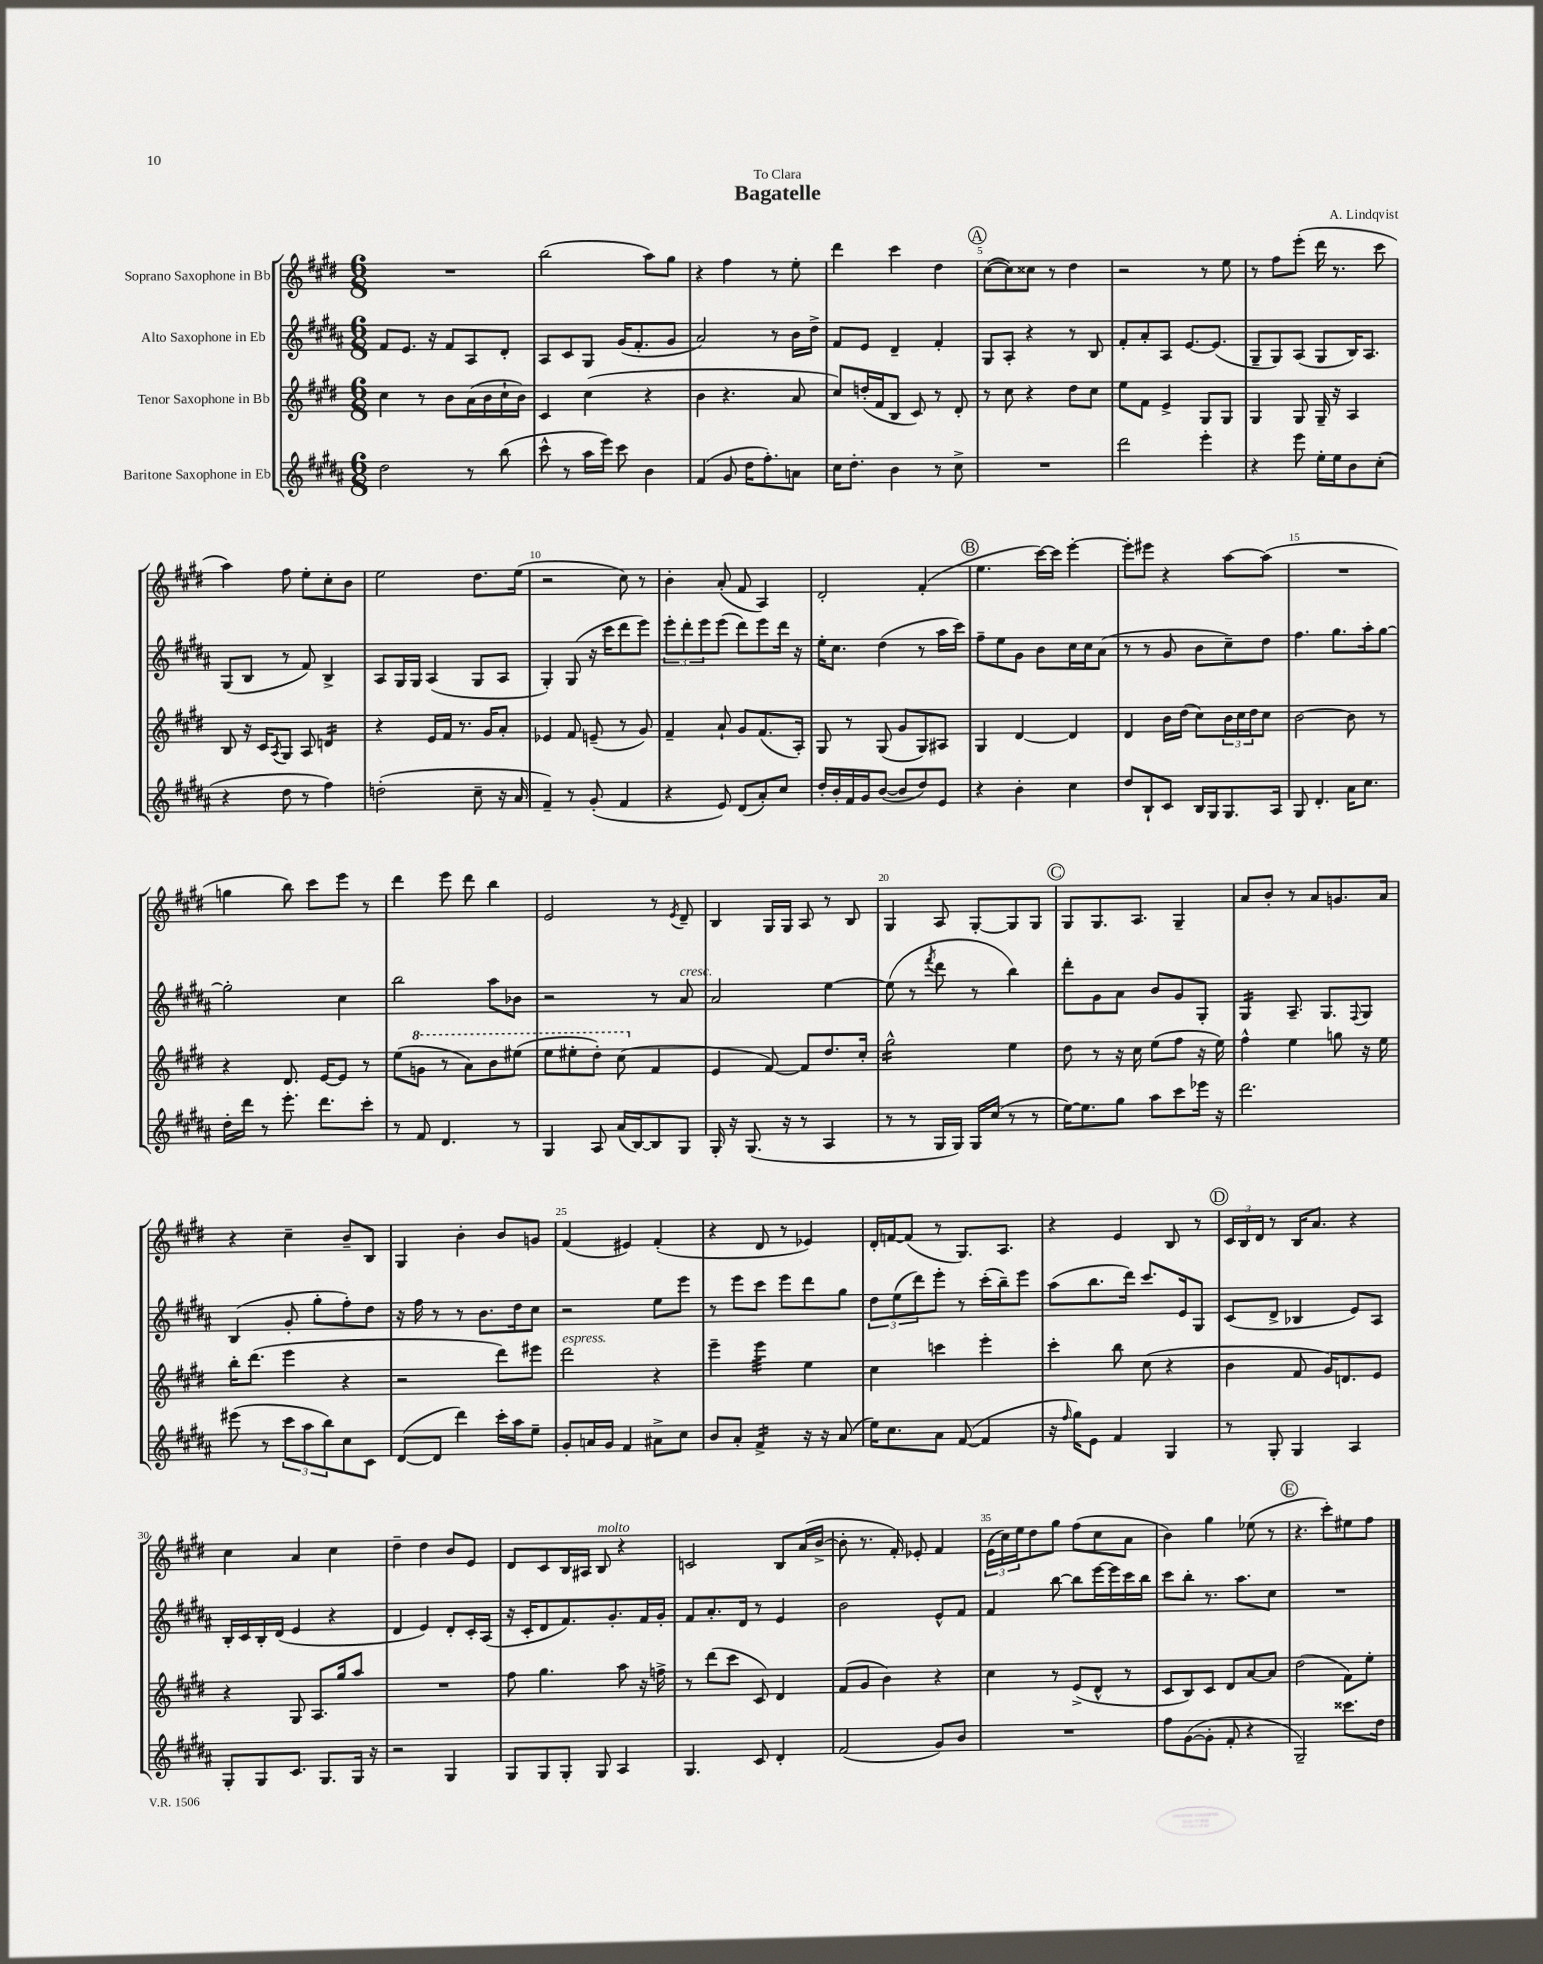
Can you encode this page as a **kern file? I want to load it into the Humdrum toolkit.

**kern	**kern	**kern	**kern
*staff4	*staff3	*staff2	*staff1
*clefG2	*clefG2	*clefG2	*clefG2
*k[f#c#g#d#a#]	*k[f#c#g#d#]	*k[f#c#g#d#a#]	*k[f#c#g#d#]
*M6/8	*M6/8	*M6/8	*M6/8
2dd#\	4cc#\	8f#/L	2.r
.	.	8.e/J	.
.	8r	.	.
.	.	16r	.
.	8b\L	8f#/L	.
8r	(16a\L	8A#/	.
.	16b\	.	.
(8bb\	16cc#`\	8d#'/J	.
.	16b\JJ)	.	.
=	=	=	=
8ccc#^^\	4c#/	8A#/L	(2bb\
8r	.	8c#/	.
16aa#\LL	(4cc#\	8G#/J	.
16eee\JJ)	.	.	.
8ccc#\	.	(16g#/LK	.
.	.	8.f#'/	.
4b\	4r	.	8aa\L)
.	.	8g#/J	8gg#\J
=	=	=	=
(4f#/	4b\	2a#/)	4r
8g#/	4.r	.	4ff#\
16dd#\LK	.	.	.
8.ff#'\)	.	.	.
.	.	8r	8r
8a\J	8a/	16b\LL	8ee'\
.	.	16dd#^\JJ	.
=	=	=	=
16cc#\LK	8cc#/L)	8f#/L	4ddd#\
8.dd#'\J	.	.	.
.	(16dd'/L	8e/J	.
.	16f#/J	.	.
4b\	8B/J	4d#~/	4ccc#\
.	8c#/)	.	.
8r	8r	4f#'/	4dd#\
8cc#^\	8d#'/	.	.
=	=	=	=
2.r	8r	8G#/L	([8cc#\L
.	8cc#\	8A#'/J	8cc#\])
.	4r	4r	8cc##\J
.	.	.	8r
.	8dd#\L	8r	4dd#\
.	8cc#\J	8B/	.
=	=	=	=
2ddd#\	8ee\L	8f#'/L	2r
.	8f#\J	8a#'/	.
.	4e^/	8A#/J	.
.	.	[8.e/L	.
4eee'\	8G#/L	.	8r
.	.	(8.e/]J	.
.	8G#/J	.	8ee\
=	=	=	=
4r	4G#/	8G#~/L	8r
.	.	8G#/)	8ff#\L
8eee\	8G#/	(8A#/J	(8eee'\J
16ee'\LL	16G#~/	8G#/L	16ddd#\
16ee\J	16r	.	8.r
8b\	4A/	16B/K)	.
.	.	8.A#/J	.
(8cc#'\J	.	.	8ccc#\
=	=	=	=
4r	8B/	(8G#/L	4aa\)
.	16r	8B/J	.
.	16c#/LK	.	.
.	8qA/	.	.
8dd#\	8G#/J	8r	8ff#\
8r	8A/	8f#/)	8ee'\L
4ff#\)	4d/	4B^/	8cc#'\
.	.	.	8b\J
=	=	=	=
(2dd'\	4r	8A#/L	2ee\
.	.	16G#/L	.
.	.	16G#/JJ	.
.	16e/LL	(4A#/	.
.	16f#/JJ	.	.
.	8.r	.	.
8cc#~\	.	8G#/L	8.dd#\L
.	16g#/LK	.	.
16r	8a'/J	8A#/J	.
16a#/	.	.	(16ee\Jk
=	=	=	=
4f#~/)	4e-/	4G#'/)	2r
8r	8f#/	(8G#/	.
(8g#'/	(8e~/	16r	.
.	.	16ccc#\LK	.
4f#/	8r	8ddd#\	8cc#\)
.	8g#/)	8eee\J)	8r
=	=	=	=
4r	4f#~/	12eee'\L	4b'\
.	.	12ddd#'\	.
.	.	12eee\	.
8e/)	8a`/	(8eee\J	(8a'/
(8d#/L	8g#/L	8ddd#\L)	8f#/
8a#'/)	(8.f#/	8eee\	4A/)
8cc#/J	.	16ddd#\Jk	.
.	16A'/Jk)	16r	.
=	=	=	=
16dd#'/LL	8G#/	16ee'\LK	2d#'/
16b'/	.	8.cc#\J	.
16f#/	8r	.	.
16g#/J	.	.	.
([8b/J	(8G#/	(4dd#\	.
8b/]L	8g#/L	.	.
8dd#/)	8G#/)	8r	(4f#'/
8e/J	8A#/J	16aa#\LL	.
.	.	16ccc#\JJ)	.
=	=	=	=
4r	4G#/	8ff#~\L	4.ee\
.	.	8ee\	.
4b'\	[4d#/	8g#\J	.
.	.	8b\L	[16ccc#\LL)
.	.	.	16ccc#\]JJ
4cc#\	4d#/]	16cc#\L	[4eee'\
.	.	16cc#\J	.
.	.	(8a#\J	.
=	=	=	=
8dd#/L	4d#/	8r	8eee'\]L
8B`/	.	8r	8eee#\J
8c#/J	16b\LL	8g#/	4r
.	(16dd#\JJ	.	.
16B/LL	8cc#\L)	8b\L	.
16G#/J	.	.	.
8.G#/	24b\L	8cc#~\)	[8aa\L
.	24cc#\	.	.
.	24dd#\J	.	.
.	8cc#\J	8dd#\J	(8aa\]J
16A#/Jk	.	.	.
=	=	=	=
8G#/	[2b\	4.ff#\	2.r
4.d#'/	.	.	.
.	.	8.gg#\L	.
16a#\LK	8b\]	.	.
8.cc#\J	.	16aa#'\k	.
.	8r	[8gg#\J	.
=	=	=	=
16dd#'\LL	4r	2gg#'\]	4gg\
16ddd#\JJ	.	.	.
8r	.	.	.
8.eee'\	8.d#/	.	8bb\)
.	.	.	8ccc#\L
8.ddd#\L	[16e/LK	.	.
.	8e/]J	4cc#\	8eee\J
8ccc#'\J	8r	.	8r
=	=	=	=
8r	(8ee\L	2bb\	4ddd#\
8f#/	8gg\J	.	.
4.d#/	8r	.	8eee\
.	8aa\L)	.	8ddd#\
.	8bb\	8aa#\L	4bb\
8r	(8eee#\J	8b-\J	.
=	=	=	=
4G#/	8eee\L	2r	2e/
.	8eee#'\	.	.
8A#/	8ddd#'\J)	.	.
(16a#/LL	(8ccc#\	.	.
[16B/J)	.	.	.
8B/]	4f#/	8r	8r
.	.	.	8qe/
8G#/J	.	8a#/	8d#~/
=	=	=	=
16G#'/	4e/	2a#/	4B/
16r	.	.	.
(8.G#/	.	.	.
.	[8f#/)	.	16G#/LL
16r	.	.	16G#/JJ
8r	8f#/]L	.	8A/
4A#/	8.dd#/	[4ee\	8r
.	.	.	8B/
.	16cc#'/Jk	.	.
=	=	=	=
8r	2gg#^^\	(8ee\]	4G#/
8r	.	8r	.
.	.	8qfff#/	.
16G#/LL	.	8ddd#\	8A/
16G#/JJ)	.	.	.
16G#/LL	.	8r	[8G#'/L
(16cc#/JJ	.	.	.
8r	4ee\	4bb\)	8G#/]
8r	.	.	8G#/J
=	=	=	=
[16ee\LK)	8dd#\	8ddd#'\L	8G#/L
8.ee\]	.	.	.
.	8r	8g#\	8.G#/
8gg#\J	16r	8a#\J	.
.	16cc#\	.	8.A/J
8aa#\L	(8ee\L	8b/L	.
8ccc#\	8ff#\J	8g#/	4G#~/
16eee-\Jk	16r	8G#'/J	.
16r	16ee\)	.	.
=	=	=	=
2.ddd#\	4ff#^^\	4G#/	8a/L
.	.	.	8b'/J
.	4ee\	8.A#~/	8r
.	.	.	8a/L
.	.	8.G#/L	.
.	8gg\	.	8.g/
.	.	8qqF#/	.
.	16r	8G#/J	.
.	16ee\	.	16a/Jk
=	=	=	=
(8eee#\	16bb'\LK	(4B/	4r
.	(8.ddd#\J	.	.
8r	.	.	.
12ccc#\L	4eee\	8g#'/	4cc#~\
12aa#\	.	.	.
.	.	8gg#'\L	.
12bb\)	.	.	.
8cc#\	4r	8ff#'\)	8b~/L
8c#\J	.	8dd#\J	8B/J
=	=	=	=
([8d#/L	2r	16r	4G#/
.	.	16ff#\	.
8d#/]J	.	8r	.
4ddd#\)	.	8r	4b'\
.	.	8.b\L	.
16ccc#'\LL	8ddd#\L)	.	8b/L
16aa#\J	.	16dd#\k	.
8ee~\J	8eee#\J	8cc#\J	8g/J
=	=	=	=
8g#'/L	2ddd#\	2r	(4f#/
16a/L	.	.	.
16g#/JJ	.	.	.
4f#/	.	.	4e#/)
8a#^\L	4r	8ee\L	(4f#'/
8cc#\J	.	8eee\J	.
=	=	=	=
8b/L	4eee~\	8r	4r
8a#'/J	.	8eee\L	.
4f#^/	4eee\	8ccc#\J	8d#/
.	.	8eee\L	8r
16r	4ee\	8ddd#\	4e-/)
16r	.	.	.
(8a#/	.	8gg#\J	.
=	=	=	=
16ee\LK)	4cc#\	12dd#\L	16d#'/LL
8.cc#\	.	.	[16f/J
.	.	(12ee\	.
.	.	.	(8f/]J
.	.	12ddd#\)	.
8a#\J	4ccc\	8eee'\J	8r
([8f#/	.	8r	8.G#/L)
4f#/]	4eee'\	(16ccc#'\LL	.
.	.	16bb~\J)	8.A/J
.	.	8eee\J	.
=	=	=	=
16r	4ccc#'\	(8aa#\L	4r
16qqff#/	.	.	.
16gg#\LK)	.	.	.
8e\J	.	8.bb\	.
4f#/	8bb\	.	4e/
.	.	16ddd#\Jk)	.
.	(8cc#\	8.ccc#/L	.
4G#/	4r	.	8B/
.	.	16e/k	.
.	.	8G#/J	8r
=	=	=	=
8r	4b\	(8c#/L	24c#/LL
.	.	.	24B/
.	.	.	24d#/JJ
8G#'/	.	8d#^/J	8r
4G#/	8f#/	4B-/	16B/LK
.	.	.	8.a/J
.	16g#/LK)	.	.
.	8.d/	.	.
4A#/	.	8e/L)	4r
.	8e/J	8A#/J	.
=	=	=	=
8G#'/L	4r	16B'/LL	4cc#\
.	.	16c#/	.
8G#/	.	16B'/	.
.	.	(16d#/JJ	.
8.c#/J	8G#/	4e/	4a/
.	8.A/L	.	.
8.G#/L	.	.	.
.	.	4r	4cc#\
.	16gg#/k	.	.
16G#/Jk	8aa/J	.	.
16r	.	.	.
=	=	=	=
2r	2.r	4d#/	4dd#~\
.	.	4e/)	4dd#\
4G#/	.	8d#'/L	8b/L
.	.	16c#'/L	8e/J
.	.	(16A#/JJ	.
=	=	=	=
8G#/L	8ff#\	16r	8d#/L
.	.	16c#'/LK	.
8G#/	4.gg#\	8d#/	8c#/
8G#'/J	.	8.f#/)	16B/L
.	.	.	16A#/JJ
8G#/	.	.	8B/
.	.	8.g#'/	.
4A#/	8aa\	.	4r
.	16r	16f#/L	.
.	16ff^\	16g#'/JJ	.
=	=	=	=
4.G#/	8r	8f#/L	2c/
.	(8ddd#\L	8.a#'/	.
.	8ccc#\J	.	.
.	.	16d#/Jk	.
8c#/	8c#/)	8r	.
4d#'/	4d#/	4e/	8B/L
.	.	.	(16a/L
.	.	.	[16b^/JJ
=	=	=	=
(2f#/	(8f#/L	2b\	8b'\]
.	8g#/J	.	8.r
.	4b\)	.	.
.	.	.	16f#'/)
.	.	.	8e-'/
8g#/L)	4r	8e^^/L	4f#/
8b/J	.	8f#/J	.
=	=	=	=
2.r	4cc#\	4f#/	(24e\LL
.	.	.	24cc#\)
.	.	.	24ee\J
.	.	.	8dd#\
.	8r	[8bb\	8gg#\J
.	(8e^/L	8bb\]L	(8ff#\L
.	8d#^^/J	[16eee\L	8cc#\
.	.	16eee\]	.
.	8r	16ccc#\	8a\J
.	.	16bb\JJ	.
=	=	=	=
8ff#\L	8c#/L	8ccc#\L	4b\)
([8g#\	8B/)	8bb'\J	.
8g#'\]J	8c#/J	8.r	4gg#\
8f#'/	8d#/L	.	.
.	.	8.aa#\L	.
4r	[8a/	.	(8ee-\
.	8a/]J	8cc#\J	8r
=	=	=	=
2G#~/)	(2dd#\	2.r	4.r
.	.	.	8ccc#'\L)
8.ccc##\L	8f#\L)	.	8ee#\
.	8ee'\J	.	8ff#\J
16dd#\Jk	.	.	.
==	==	==	==
*-	*-	*-	*-
